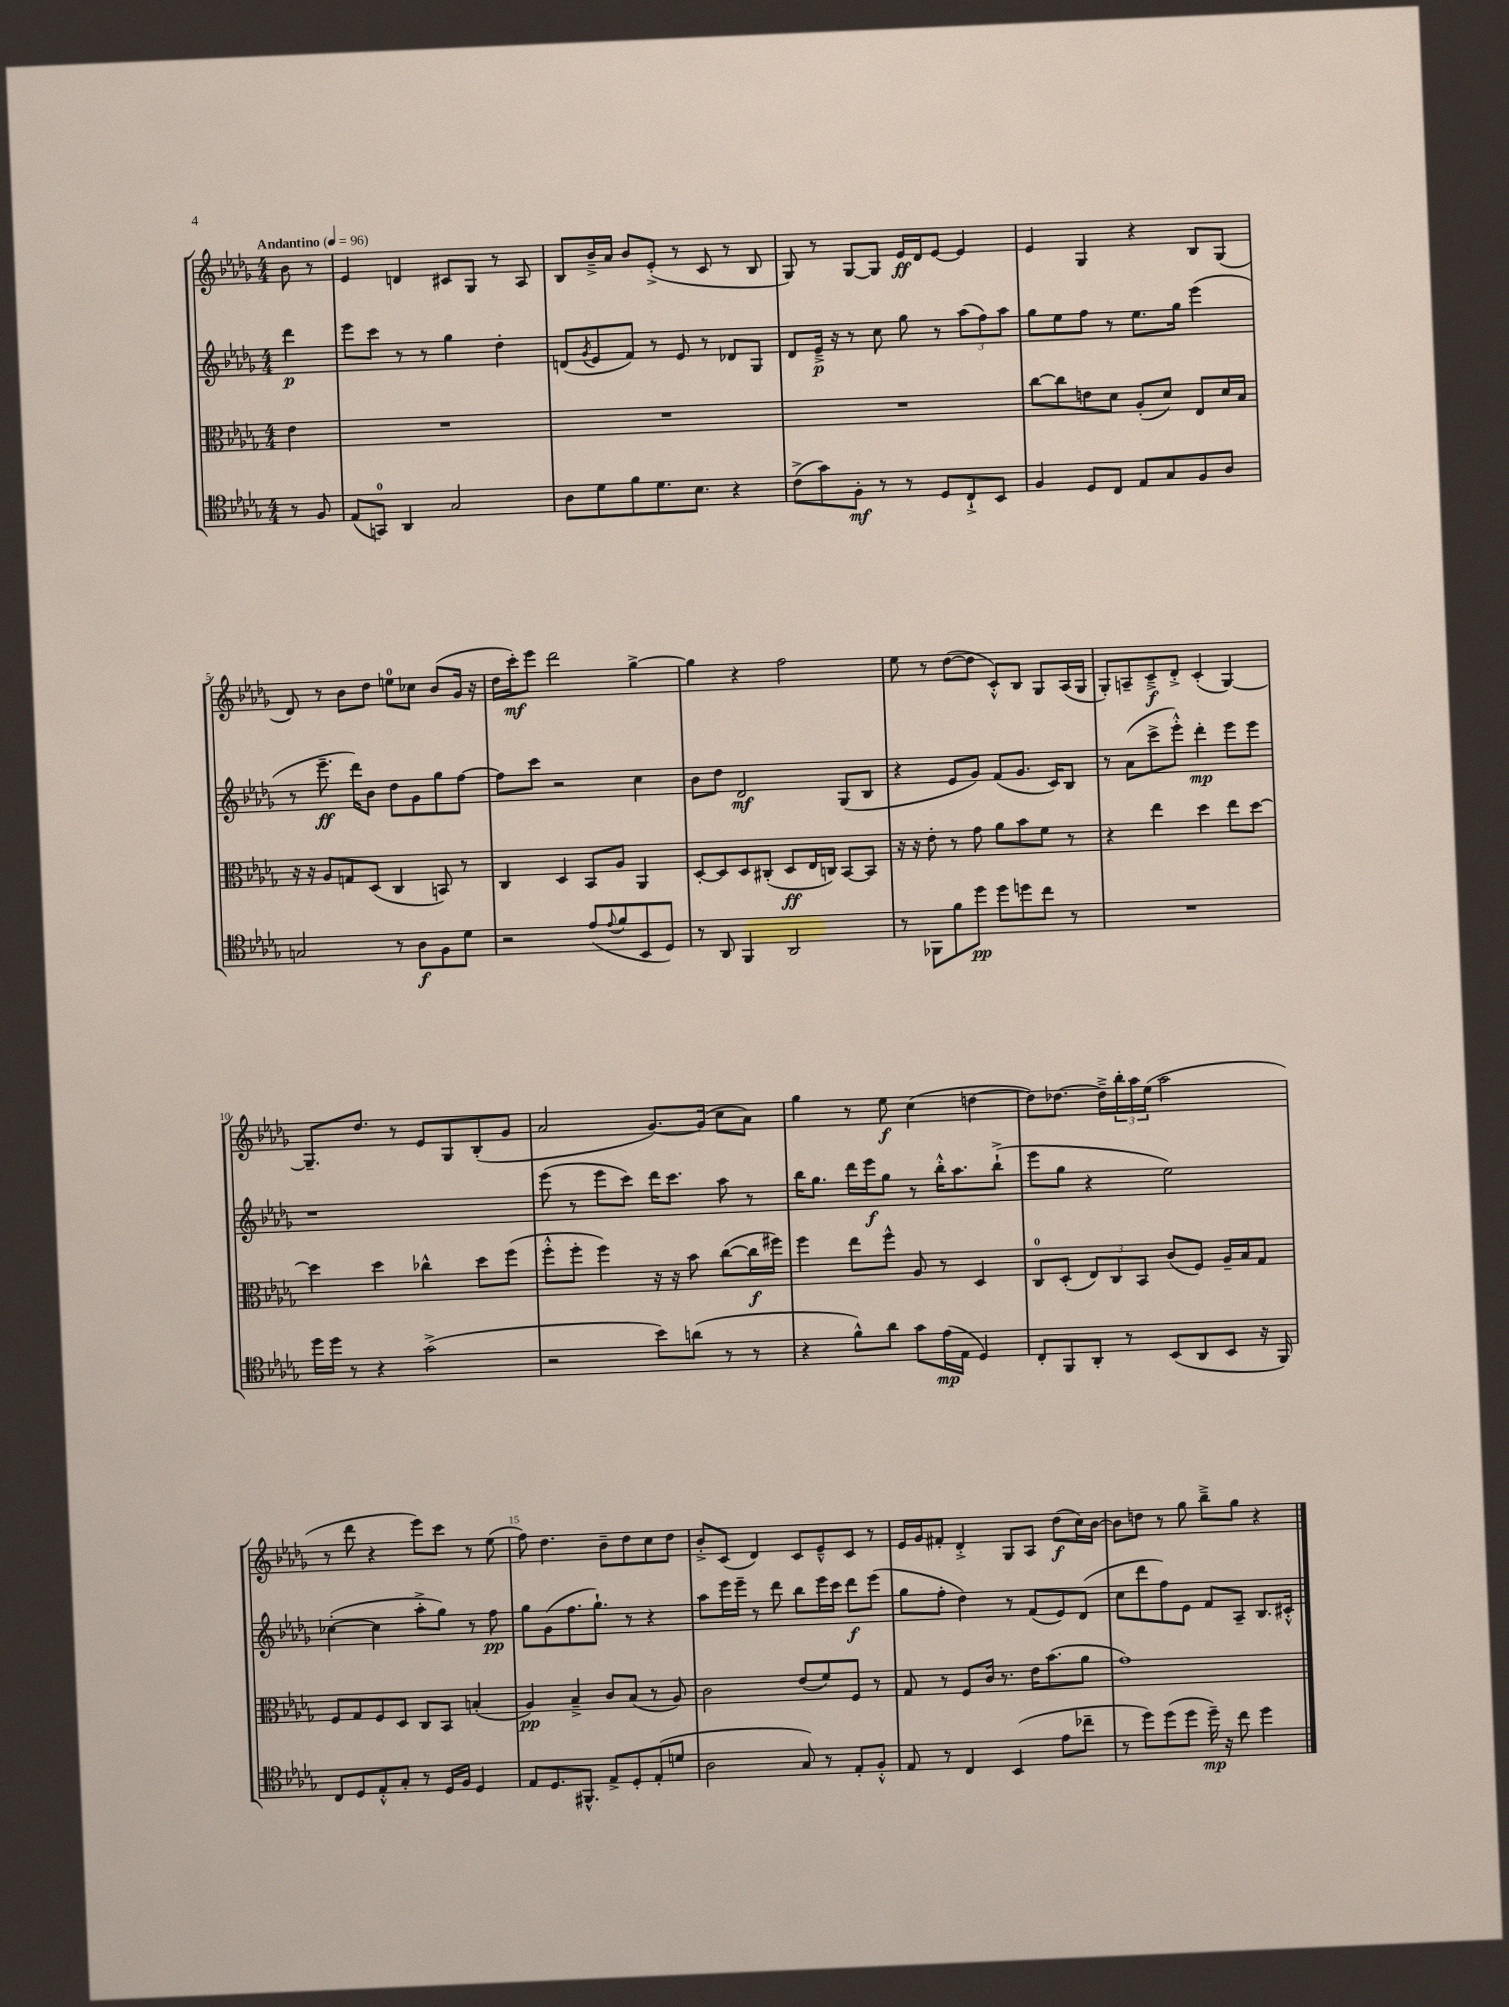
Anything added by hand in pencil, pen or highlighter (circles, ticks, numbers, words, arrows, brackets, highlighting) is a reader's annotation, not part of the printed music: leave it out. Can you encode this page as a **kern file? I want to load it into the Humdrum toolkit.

**kern	**kern	**kern	**kern
*staff4	*staff3	*staff2	*staff1
*clefC4	*clefC3	*clefG2	*clefG2
*k[b-e-a-d-g-]	*k[b-e-a-d-g-]	*k[b-e-a-d-g-]	*k[b-e-a-d-g-]
*M4/4	*M4/4	*M4/4	*M4/4
*MM96	*MM96	*MM96	*MM96
8r	4e-\	4ddd-\	8b-\
8F/	.	.	8r
=	=	=	=
(8E-/L	1r	8eee-\L	4e-/
8GG/J)	.	8ccc\J	.
4AA-/	.	8r	4d/
.	.	8r	.
2G-/	.	4gg-\	8c#/L
.	.	.	8G-/J
.	.	4dd-'\	8r
.	.	.	8A-/
=	=	=	=
8A-\L	1r	(8d/L	8B-/L
.	.	8qg-/	.
8d-\	.	8e-/	16b-~^/L
.	.	.	16a-/JJ
8f\	.	8f/J)	8b-/L
8.d-\	.	8r	(8e-'^/J
.	.	8e-/	8r
8.B-\J	.	.	.
.	.	8r	8c/
4r	.	8d-/L	8r
.	.	8G-/J	8B-/
=	=	=	=
(8c^\L	1r	8d-/L	8G-/)
8g-\)	.	16e-~^/Jk	8r
.	.	16r	.
8F'\J	.	8r	[8G-/L
8r	.	8cc\	8G-/]J
8r	.	8gg-\	16e-/LL
.	.	.	16d-/J
8D-/L	.	8r	[8e-/J
8C`^/	.	(12aa-\L	4e-/]
.	.	12ff\)	.
8BB-/J	.	.	.
.	.	12aa-\J	.
=	=	=	=
4F/	[8cc\L	8gg-\L	4e-/
.	8cc\]	8ee-\	.
8D-/L	8e\	8ff\J	4G-/
8C/J	8d-\J	8r	.
8E-/L	(8A-'/L	8.ee-\L	4r
8G-/	8d-/J)	.	.
.	.	16gg-\Jk	.
8F/	8E-/L	(4eee-\	8B-/L
8A-/J	16d-/L	.	(8G-/J
.	16B-/JJ	.	.
=	=	=	=
2G/	16r	8r	8d-/)
.	16r	.	.
.	8A-/L	8.eee-~\	8r
.	8G/	.	8b-\L
.	.	16ddd-\LK)	.
.	(8D-/J	8b-\J	8dd-\J
8r	4C/	8dd-\L	8ee\L
8A-\L	.	8g-\	8cc-\J
8F\	8BB/)	8gg-\	(8b-/L
8d-\J	8r	[8ff\J	16g-/Jk
.	.	.	16r
=	=	=	=
2r	4C/	8ff\]L	16dd-\LL
.	.	.	16ccc'\J)
.	.	8ccc\J	8eee-\J
.	4D-/	2r	2ddd-\
(8e-/L	8BB-/L	.	.
8qqe-/	.	.	.
8f/	8A-/J	.	.
8BB-/	4AA-/	4cc\	[4gg-^\
8D-/J)	.	.	.
=	=	=	=
8r	[8D-'/L	8b-\L	4gg-\]
8AA-/	8D-/]	8dd-\J	.
4FF/	8D-/	2d-/	4r
.	(8C#'/J	.	.
2AA-/	8D-/L	.	2ff\
.	16E-/L	.	.
.	16C/JJ)	.	.
.	[8BB-/L	(8G-/L	.
.	8BB-/]J	8B-/J	.
=	=	=	=
8r	16r	4r	8ee-\
.	16r	.	.
8FF-\L	8e-'\	.	8r
8f\	8r	8e-/L	([8dd-\L
8dd-\J	8g-\	8g-/J)	8dd-\]J
8dd-\L	8a-\L	(8f/L	8c'^^/L)
8dd\	8b-\	8.g-/J	8B-/J
8cc\J	8f\J	.	8G-/L
.	.	16c/LK)	.
8r	8r	8B-/J	(16A-/L
.	.	.	16G-/JJ
=	=	=	=
1r	4r	8r	8G-'/L)
.	.	(8a-\L	8A~/
.	4ee-\	8ccc^\	8c~^/
.	.	8eee-'^^\J)	8d-'^/J
.	4dd-\	4ddd-'\	(4c'/
.	8ee-\L	8eee-\L	[4G-/)
.	[8dd-\J	8eee-\J	.
=	=	=	=
16dd-\LL	4dd-\]	1r	8.G-~/]L
16dd-\JJ	.	.	.
8r	.	.	.
.	.	.	8.dd-/J
4r	4dd-\	.	.
.	.	.	8r
(2g-^\	4cc-^^\	.	8e-/L
.	.	.	8G-/
.	8dd-\L	.	(8B-'/
.	(8ff\J	.	8g-/J
=	=	=	=
2r	8ff'^^\L	(8eee-\	2a-/
.	8ff'\J	8r	.
.	4ff\)	8eee-\L	.
.	.	8ccc\J)	.
8b-\L)	16r	16ddd-\LK	[8.g-/L)
.	16r	8.ccc\J	.
(8a\J	8b-\	.	.
.	.	.	(16g-/]Jk
8r	([8cc\L	8aa-\	8cc\L
8r	16cc\]L	8r	8a-\J)
.	16ff#\JJ)	.	.
=	=	=	=
4r	4ff\	16bb-\LK	4gg-\
.	.	8.gg-\J	.
8f^^\L)	8ee-\L	16ddd-\LL	8r
.	.	16eee-\J	.
8a-\J	8ff^^\J	8gg-\J	8ee-\
8g-\L	8A-/	8r	(4cc\
(16e-\L	8r	16bb-'^^\LK	.
16E-\JJ	.	8.aa-\	.
4D-/)	4D-/	.	[4dd\
.	.	(8bb-`^\J	.
=	=	=	=
8C'/L	8C/L	8eee-\L	8dd\]L)
8FF/	(8D-'/J	8gg-\J	[8.dd-\J
8AA-'/J	12E-/L)	4r	.
.	.	.	16dd-~^\]LL
.	12C/	.	.
8r	.	.	24bb-'\
.	12BB-/J	.	24aa-\
.	.	.	(24ee-\JJ
(8BB-/L	(8c/L	2ee-\)	2aa-\
8AA-/	8F/J)	.	.
8BB-/J	16A-~/LL	.	.
.	16B-/J	.	.
16r	8G-/J	.	.
16FF/)	.	.	.
=	=	=	=
8C/L	8F/L	([4cc-'\	8r
8D-/	8G-/	.	8ddd-\
8E-'^^/	8F/	4cc-\]	4r
8G-'/J	8D-/J	.	.
8r	8C/L	8aa-'^\L	8eee-\L)
16D-/LL	8BB-/J	8gg-\J)	8ccc\J
16F/JJ	.	.	.
4D-/	(4B'/	8r	8r
.	.	8ff\	(8ee-\
=	=	=	=
8E-/L	4A-/)	8gg-\L	8ff\)
8.D-/	.	(8g-\	4.dd-\
.	4B-~^/	8.ff\	.
8.FF#^^/J	.	.	.
.	.	8.gg-`\J)	.
8E-^/L	8c/L	.	8b-~\L
8D-'/	(8B-/J	8r	8dd-\
(8E-'/	8r	4r	8cc\
8d/J	8A-/)	.	8dd-\J
=	=	=	=
2A-\	2c\	8aa-\L	8b-'^/L
.	.	16eee-\L	(8c/J
.	.	16eee-~\JJ	.
.	.	8r	4d-/)
.	.	8ddd-\	.
8G-/)	(8e-/L	8bb-\L	8c/L
8r	8f/)	16eee-\L	8e-~^^/
.	.	16ccc\JJ	.
8E-'/L	8F/J	8ddd-\L	8c/J
8F'^^/J	8r	(8eee-\J	8r
=	=	=	=
8E-/	8G-/	8gg-\L	16e-/LL
.	.	.	16g-/J
8r	8r	8ff'\J	8f#'/J
4C/	8F/L	4dd-\)	4d-'^/
.	16c/Jk	.	.
.	8.r	.	.
(4BB-/	.	8r	8G-/L
.	16e-\LK	(8f/L	8A-/J
.	(8.b-\	.	.
8e-\L	.	8e-/)	(8dd-\L
8cc-~\J	8a-\J	(8d-/J	16cc\L)
.	.	.	[16b-\JJ
=	=	=	=
8r	1g-)	8cc\L	8b-\]L
8dd-\L)	.	8ddd-\	8dd\J
(8dd-\	.	8ff\)	8r
8dd-\J	.	8e-\J	8gg-\
16dd-~\)	.	8f/L	8bb-~^\L
16r	.	.	.
8cc\	.	8A-~/J	8gg-\J
4dd-\	.	8.B-/L	4r
.	.	16c#'^^/Jk	.
==	==	==	==
*-	*-	*-	*-
